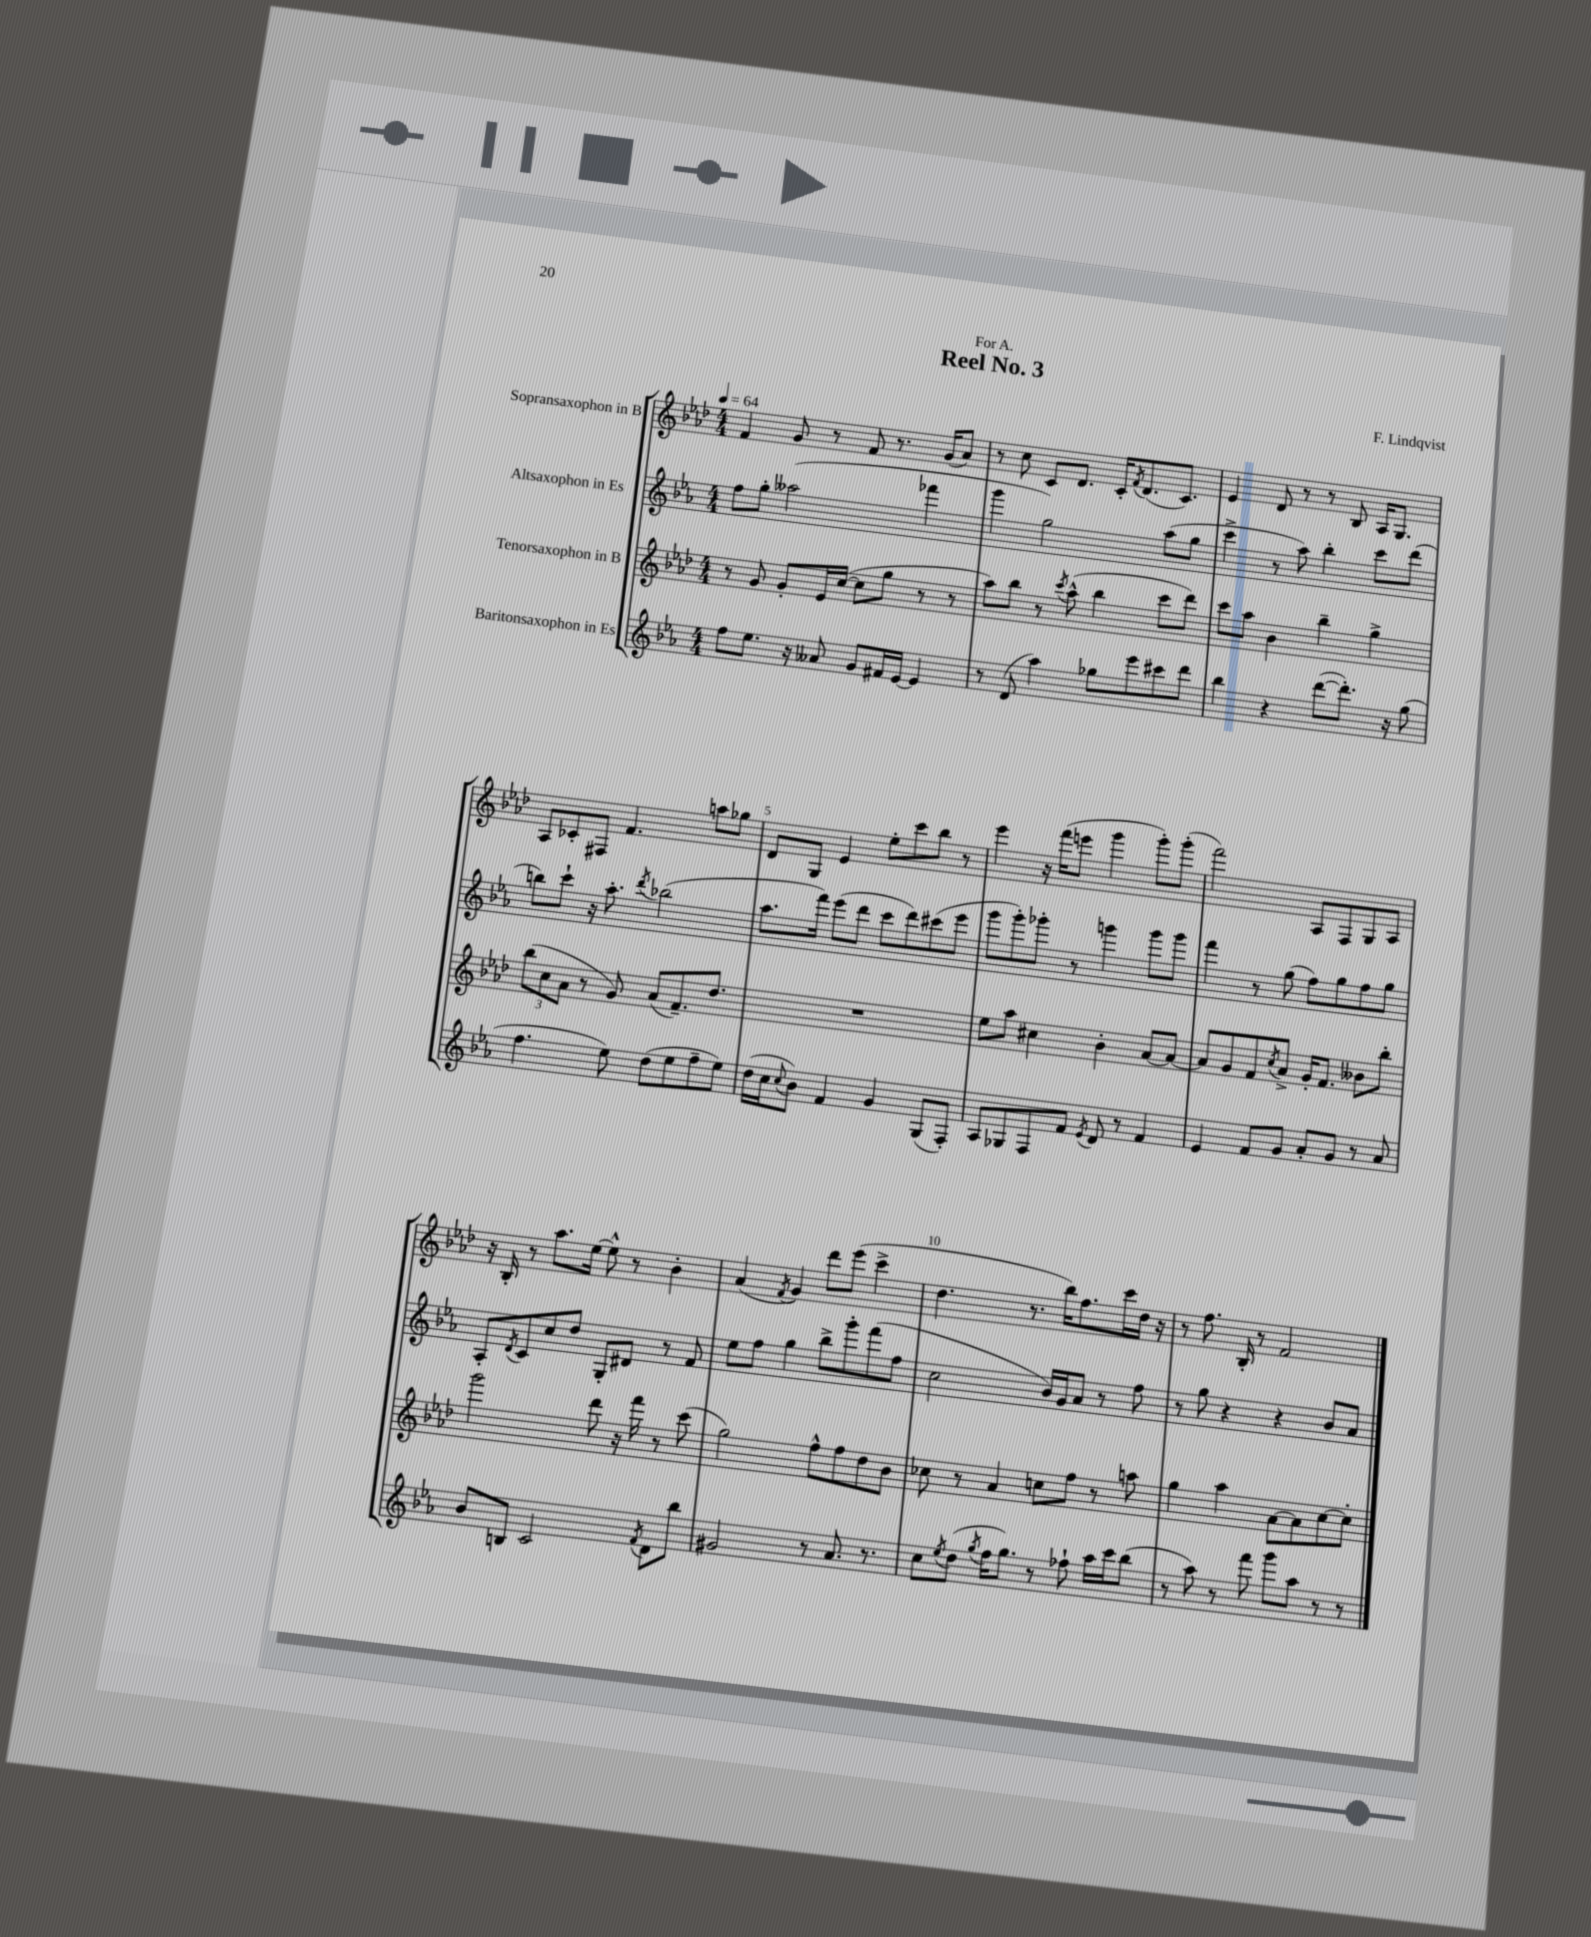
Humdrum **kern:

**kern	**kern	**kern	**kern
*part4	*part3	*part2	*part1
*staff4	*staff3	*staff2	*staff1
*I"Baritonsaxophon in Es	*I"Tenorsaxophon in B	*I"Altsaxophon in Es	*I"Sopransaxophon in B
*clefG2	*clefG2	*clefG2	*clefG2
*k[b-e-a-]	*k[b-e-a-d-]	*k[b-e-a-]	*k[b-e-a-d-]
*M4/4	*M4/4	*M4/4	*M4/4
*MM64	*MM64	*MM64	*MM64
=1	=1	=1	=1
8ff\L	8r	8ff\L	4f/
8.ee-\J	8g/	8gg'\J	.
.	8g'/L	(2aa--X\	8g/
16r	.	.	.
8a--X/	16e-/L	.	8r
.	([16cc/JJ	.	.
8g/L	8cc\L]	.	8f/
16f#X/L	8gg\J	.	8.r
[16e-/JJ	.	.	.
4e-/]	8r	4fff-X\	.
.	.	.	(16g/KL
.	8r	.	8a-/J)
=2	=2	=2	=2
8r	8aa-\L)	4ggg\	8r
(8d/	8bb-\J	.	8cc\
4aa-\)	8r	2gg\)	8c/L
.	8qccc/	.	.
.	(8aa-^^\	.	8.d-/J
8gg-X\L	4bb-\	.	.
.	.	.	16c'/KL
.	.	.	8qf/
8eee-\	.	.	(8.d-/
8ccc#X\	8ccc\L	(8aa-\L	.
.	.	.	8.c/J)
8ddd\J	8ddd-\J)	8gg\J	.
=3	=3	=3	=3
4bb-\	8ccc\L	4ccc^\	4e-/
.	8aa-\J	.	.
4r	4b-\	8r	8d-/
.	.	8aa-\)	8r
([8ddd\L	4bb-~\	4bb-'\	8r
8.ddd'\J])	.	.	8B-/
.	4gg^\	8ccc\L	16A-/KL
16r	.	.	8.G/J
(8gg\	.	(8ddd\J	.
!!LO:LB:g=z
=4	=4	=4	=4
4.ff\	(12bb-\L	8bbn\L)	8A-/L
.	12cc\	.	.
.	.	8ccc`\J	8c-X'/
.	12a-\J	.	.
.	8r	16r	8F#X/J
.	.	8.aa-'\	.
8ee-\)	8g/)	.	4.f/
.	.	8qddd/	.
(8dd\L	(8a-/L	(2bb-X\	.
8ee-\	8.f~/)	.	.
8ff~\	.	.	8aan\L
.	8.dd-/J	.	.
8ee-\J)	.	.	8gg-X\J
=5	=5	=5	=5
(16dd\LL	1r	8.aa-\L	8d-/L
16cc\J	.	.	.
8qqcc/	.	.	.
8b-\J)	.	.	8G/J
.	.	16fff\Jk)	.
4f/	.	(8eee-\L	4e-/
.	.	8ddd\J	.
4g/	.	8ccc\L	8ee-'\L
.	.	8ddd\)	8ccc\
(8G/L	.	(8ccc#X\	8bb-\J
8F'/J)	.	8eee-\J	8r
=6	=6	=6	=6
8A-/L	8ee-\L	8ggg\L	4eee-\
8G-X/	8aa-\J	8ggg'\)	.
8F/	4cc#X\	8ggg-X'\J	16r
.	.	.	(16fff\KL
8f/J	.	8r	8eeen\J
8qe-/	.	.	.
8d/	4b-'\	4gggn\	4ggg\
8r	.	.	.
4f/	[8a-/L	8ggg\L	8ggg'\L)
.	8a-/J_	8ggg\J	(8ggg'\J
=7	=7	=7	=7
4e-/	8a-/L]	4fff\	2fff\)
.	8g/	.	.
8f/L	8f/	8r	.
.	8qcc/	.	.
8g/J	8a-^/J	(8gg\	.
8a-'/L	16g'/KL	8ff\L)	8A-/L
.	8.f/J	.	.
8g/J	.	8gg\	8F/
8r	8b--X\L	8ff\	8G/
8a-/	8bb-'\J	8gg\J	8A-/J
!!LO:LB:g=z
=8	=8	=8	=8
8b-/L	2ggg\	8A-'/L	16r
.	.	.	16B-'/
.	.	8qd/	.
8Bn/J	.	8c/	8r
2c/	.	8cc/	8.aa-\L
.	.	8dd/J	.
.	.	.	[16ee-\Jk
.	8ddd-\	8G'/L	8ee-^^\]
.	16r	8d#X/J	8r
.	16fff\	.	.
8qf/	.	.	.
8d\L	8r	8r	4b-'\
8bb-\J	(8ccc\	8f/	.
=9	=9	=9	=9
2g#X/	2gg\)	8ee-\L	(4a-/
.	.	8ff\J	.
.	.	.	8qf/
.	.	4gg\	4g/)
8r	8ff^^\L	8bb-^\L	8ddd-\L
8.a-/	8ff\	8ggg'\	(8eee-\J
.	8dd-\	(8fff\	4ccc^\
8.r	.	.	.
.	8b-\J	8ff\J	.
=10	=10	=10	=10
8cc\L	8cc-X\	2cc\	4.dd-\
8qee-/	.	.	.
(8dd\J	8r	.	.
8qgg/	.	.	.
16ff\KL	4a-/	.	.
8.gg\J)	.	.	.
.	.	.	8.r
8r	8ccn\L	16b-/LL)	.
.	.	16g/J	16bb-\KL)
8ff-X`\	8ff\J	8a-/J	8.ff\
16aa-\LL	8r	8r	.
16ccc\J	.	.	16ccc\L
(8bb-\J	8aan\	8ff\	16dd-\JJ
.	.	.	16r
=11	=11	=11	=11
8r	4gg\	8r	8r
8aa-\)	.	8gg\	8.ff\
8r	4aa-\	4r	.
.	.	.	16B-'/
8fff\	.	.	8r
8ggg\L	[8a-\L	4r	2f/
8aa-\J	8a-\]	.	.
8r	[8cc\	8b-/L	.
8r	8cc'\J]	8a-/J	.
==	==	==	==
*-	*-	*-	*-
